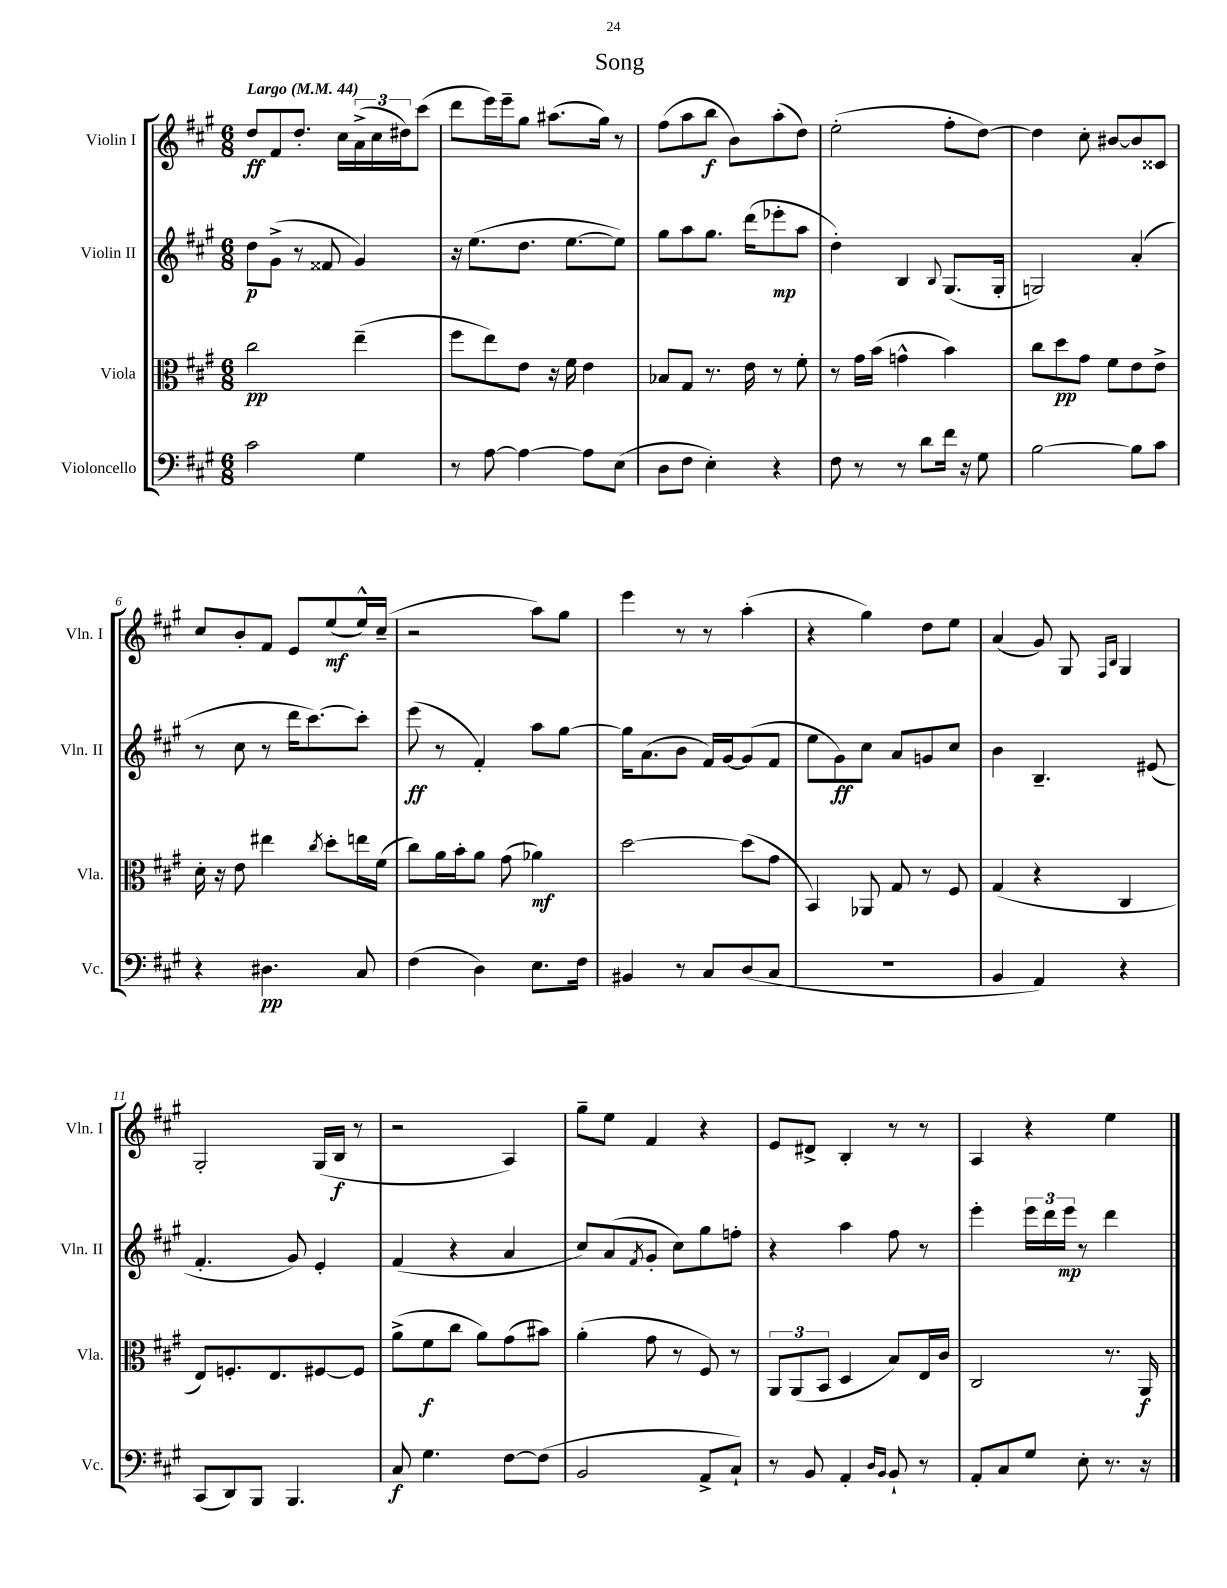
\header { title = "Song" }
<<
\new StaffGroup <<
\new Staff = "s0" \with { instrumentName = "Violin I" shortInstrumentName = "Vln. I" } {
    \clef treble \key a \major \numericTimeSignature \time 6/8 \tempo "Largo" 4 = 44
    d''8\ff fis'8 d''8.-. cis''16 \tuplet 3/2 { a'16->( cis''16 dis''16) } cis'''8( |
    d'''8 e'''16) e'''16-- gis''8 ais''8.( gis''16) r8 |
    fis''8( a''8 b''8\f b'8) a''8-.( d''8) |
    e''2-.( fis''8-. d''8~) |
    d''4 cis''8-. bis'8~ bis'8 cisis'8 |
    cis''8 b'8-. fis'8 e'8 e''8\mf( e''16-^) cis''16--( |
    r2 a''8) gis''8 |
    e'''4 r8 r8 a''4-.( |
    r4 gis''4) d''8 e''8 |
    a'4( gis'8) gis8 \grace { fis16 b16 } gis4 |
    gis2-. gis16( b16\f r8 |
    r2 a4) |
    gis''8-- e''8 fis'4 r4 |
    e'8 dis'8-> b4-. r8 r8 |
    a4 r4 e''4 \bar "|." |
}
\new Staff = "s1" \with { instrumentName = "Violin II" shortInstrumentName = "Vln. II" } {
    \clef treble \key a \major \numericTimeSignature \time 6/8
    d''8\p gis'8->( r8 fisis'8 gis'4) |
    r16 e''8.( d''8. e''8.~ e''8) |
    gis''8 a''8 gis''8. d'''16( ees'''8-.\mp a''8 |
    d''4-.) b4 \appoggiatura { b8 } gis8.( gis16-. |
    g2) a'4-.( |
    r8 cis''8 r8 d'''16 cis'''8.~) cis'''8-. |
    e'''8\ff( r8 fis'4-.) a''8 gis''8~ |
    gis''16 a'8.( b'8 fis'16) gis'16~ gis'8( fis'8 |
    e''8 gis'8\ff) cis''8 a'8 g'8 cis''8 |
    b'4 b4.-- eis'8( |
    fis'4.-. gis'8) e'4-. |
    fis'4( r4 a'4 |
    cis''8) a'8( \acciaccatura { fis'8 } gis'8-. cis''8) gis''8 f''8-. |
    r4 a''4 fis''8 r8 |
    e'''4-. \tuplet 3/2 { e'''16 d'''16 e'''16\mp } r8 d'''4 \bar "|." |
}
\new Staff = "s2" \with { instrumentName = "Viola" shortInstrumentName = "Vla." } {
    \clef alto \key a \major \numericTimeSignature \time 6/8
    cis''2\pp e''4--( |
    fis''8 e''8) e'8 r16 fis'16 e'4 |
    bes8 gis8 r8. e'16 r8 fis'8-. |
    r8 gis'16 b'16( g'4-^ b'4) |
    cis''8 d''8\pp gis'8 fis'8 e'8 e'8-> |
    d'16-. r16 e'8 eis''4 \acciaccatura { cis''8 } d''8-. e''16 fis'16( |
    cis''8) a'16 b'16-. a'8 gis'8( aes'4\mf) |
    d''2~ d''8( gis'8 |
    b,4) aes,8 gis8 r8 fis8 |
    gis4( r4 cis4 |
    e8) f8.-. e8. fis8~ fis8 |
    a'8->( fis'8\f cis''8 a'8) gis'8( bis'8) |
    a'4-.( gis'8 r8 fis8) r8 |
    \tuplet 3/2 { a,8 a,8( b,8 } d4 b8) e16 cis'16 |
    cis2 r8. a,16\f \bar "|." |
}
\new Staff = "s3" \with { instrumentName = "Violoncello" shortInstrumentName = "Vc." } {
    \clef bass \key a \major \numericTimeSignature \time 6/8
    cis'2 gis4 |
    r8 a8~ a4~ a8 e8( |
    d8 fis8 e4-.) r4 |
    fis8 r8 r8 d'8 fis'16 r16 gis8 |
    b2~ b8 cis'8 |
    r4 dis4.\pp cis8 |
    fis4( d4) e8. fis16 |
    bis,4 r8 cis8 d8( cis8 |
    R2. |
    b,4 a,4) r4 |
    cis,8( d,8) b,,8 b,,4. |
    cis8\f gis4. fis8~ fis8( |
    b,2 a,8-> cis8-!) |
    r8 b,8 a,4-. \grace { d16 b,16 } b,8-! r8 |
    a,8-. cis8 gis8 e8-. r8. r16 \bar "|." |
}
>>
>>
